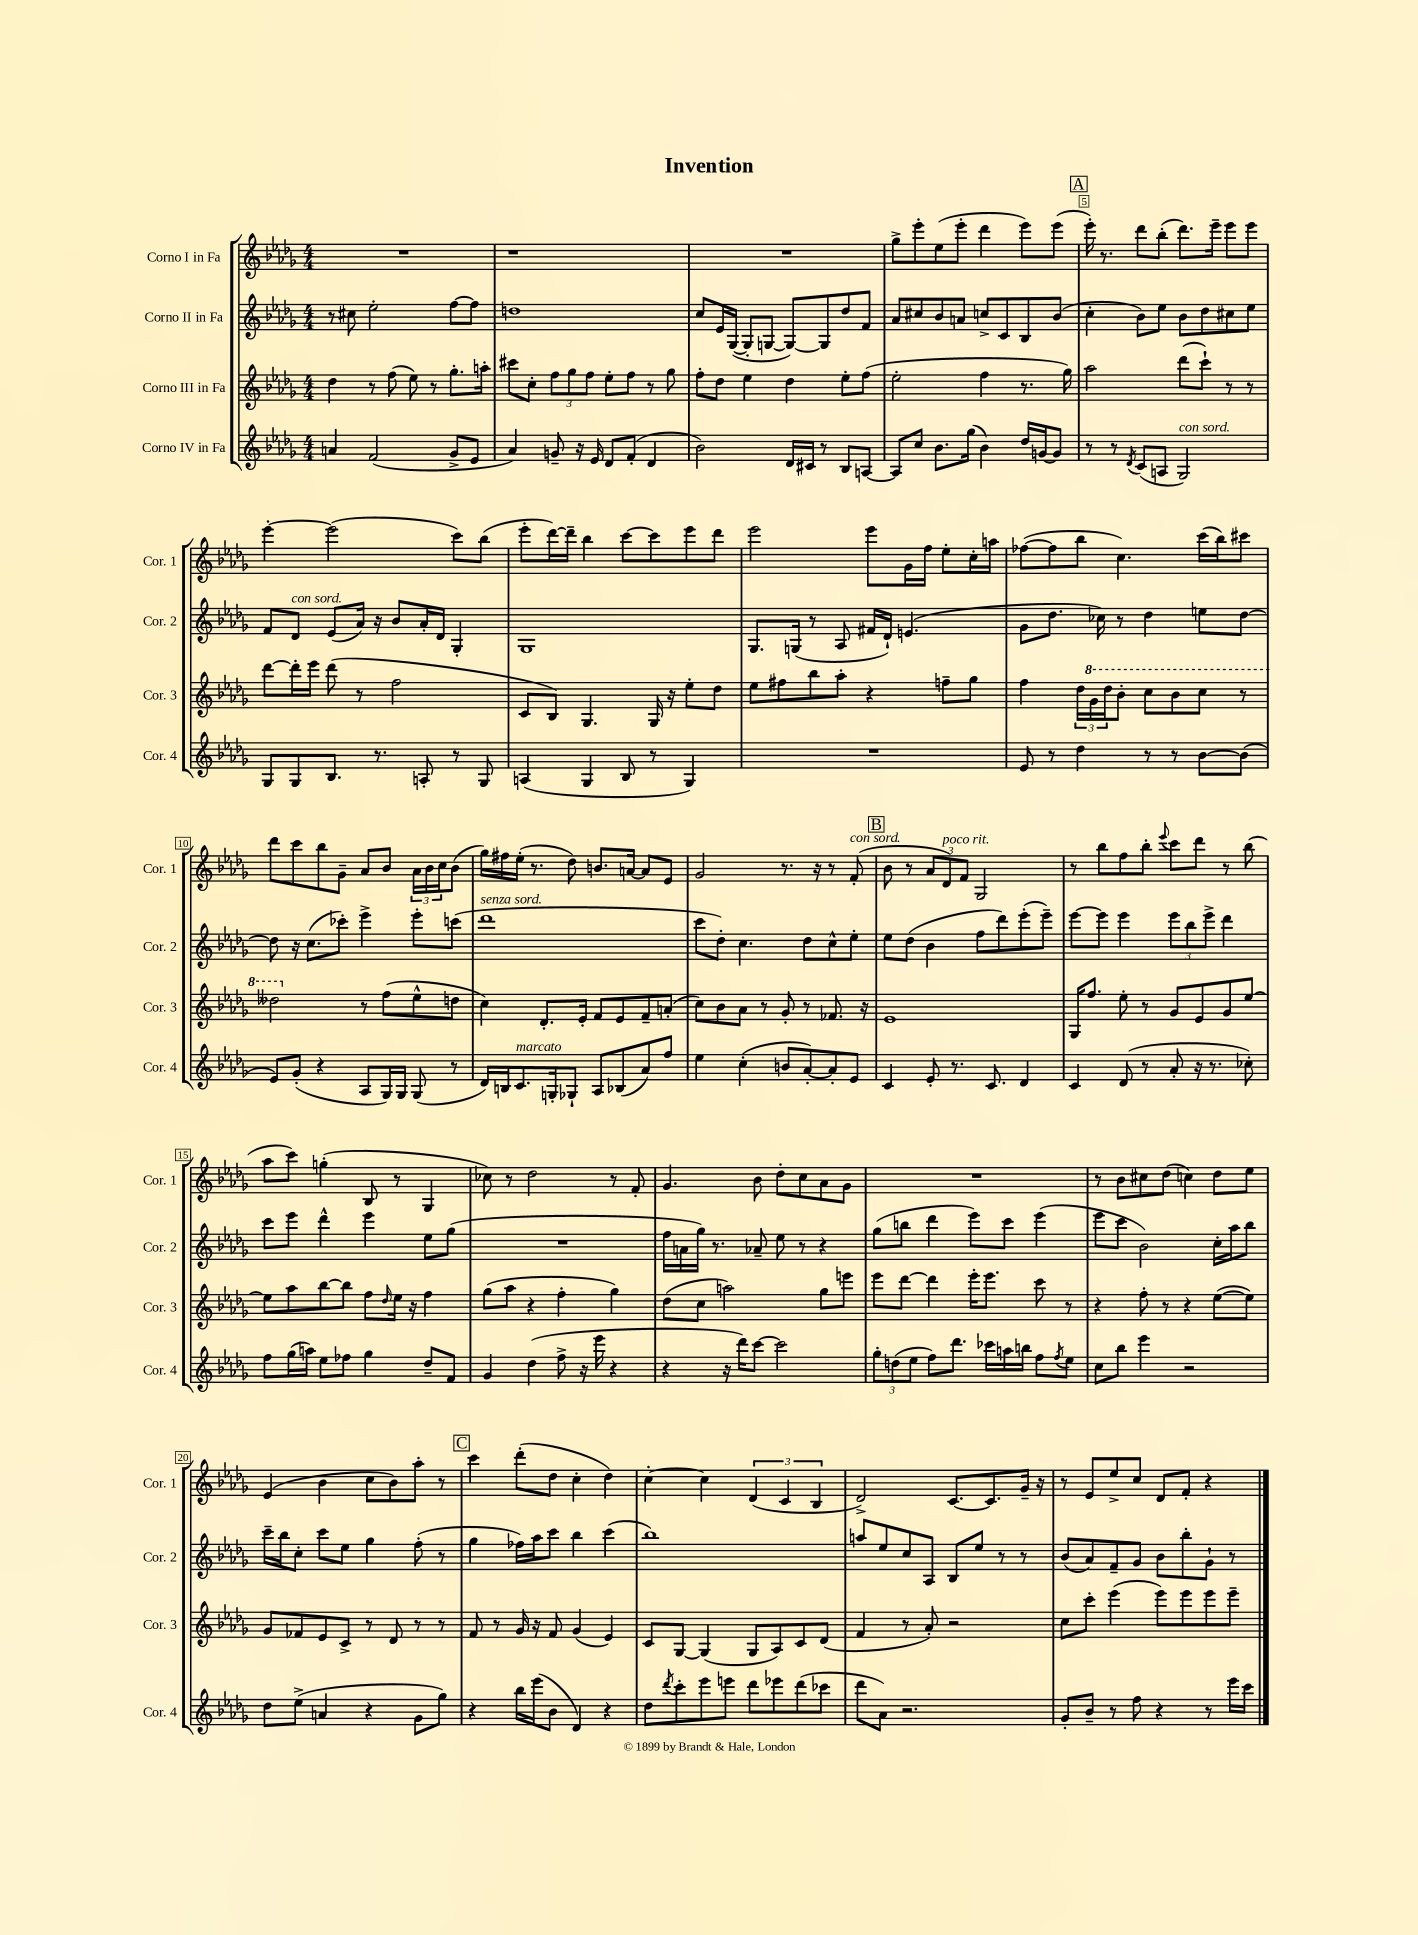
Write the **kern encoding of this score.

**kern	**kern	**kern	**kern
*staff4	*staff3	*staff2	*staff1
*clefG2	*clefG2	*clefG2	*clefG2
*k[b-e-a-d-g-]	*k[b-e-a-d-g-]	*k[b-e-a-d-g-]	*k[b-e-a-d-g-]
*M4/4	*M4/4	*M4/4	*M4/4
4a	4dd-	8r	1r
.	.	8cc#	.
(2f	8r	2ee-'	.
.	(8ff	.	.
.	8ee-)	.	.
.	8r	.	.
8g-^	8.gg-'	[8ff	.
8e-	.	8ff]	.
.	16aa'	.	.
=	=	=	=
4a-)	8ccc#	1dd	1r
.	8cc'	.	.
8g~	12ff	.	.
.	12gg-	.	.
16r	.	.	.
.	12ff	.	.
16e-	.	.	.
8d-	8ee-'	.	.
(8f'	8ff	.	.
4d-	8r	.	.
.	8gg-	.	.
=	=	=	=
2b-)	8ff'	8cc	1r
.	8dd-	16e-	.
.	.	([16G-	.
.	4ee-	8G-']	.
.	.	[8G	.
16d-	4dd-	8G_)	.
16c#	.	.	.
8r	.	8G]	.
8B-	8ee-'	8dd-	.
[8A	(8ff	8f	.
=	=	=	=
8A]	2ee-'	8a-	8gg-^
8cc	.	8cc#	8eee-'
8.b-	.	8b-	(8ee-
.	.	8a	8eee-'
(16gg-	.	.	.
4b-)	4ff	8cc^	4ddd-
.	.	8c	.
16dd-	8.r	8B-	8eee-)
[16g	.	.	.
8g]	.	(8b-	(8eee-
.	16gg-)	.	.
=	=	=	=
8r	2aa-	4cc'	16eee-')
.	.	.	8.r
8r	.	.	.
8qd-	.	.	.
(8c	.	8b-)	8ddd-
8A	.	8ee-	(8bb-'
2G-)	(8ddd-	8b-	8.ddd-)
.	8ccc`)	8dd-	.
.	.	.	16eee-~
.	8r	8cc#	8eee-
.	8r	8ee-	8eee-
=	=	=	=
8G-	[8ddd-	8f	[4eee-'
8G-	16ddd-']	8d-	.
.	16eee-	.	.
8.B-	(8ddd-	(8e-	(2eee-]
.	8r	16a-)	.
8.r	.	16r	.
.	2ff	8b-	.
8A'	.	16a-'	.
.	.	16d-	.
8r	.	4G-'	8ccc)
8G-	.	.	(8bb-
=	=	=	=
(4A	8c	1G-	8eee-'
.	8B-)	.	[16ddd-)
.	.	.	16ddd-~]
4G-	4.G-	.	4bb-
8B-	.	.	[8ccc
8r	16G-	.	8ccc]
.	16r	.	.
4G-)	8ee-'	.	8eee-
.	8dd-	.	8ddd-
=	=	=	=
1r	8ee-	8.G-	2eee-
.	8ff#	.	.
.	.	(16G	.
.	8bb-	8r	.
.	8aa-'	8A-	.
.	4r	16f#	8eee-
.	.	16d-`)	.
.	.	(4.e	16g-
.	.	.	16ff
.	8ff~	.	8ee-'
.	8gg-	.	16cc'
.	.	.	16aa
=	=	=	=
8e-	4ff	8g-	([8ff-
8r	.	8.dd-	8ff-]
4dd-	24dd-	.	8bb-
.	24gg-	.	.
.	.	16cc-)	.
.	24ddd-	.	.
.	8bb-'	8r	4.cc)
8r	8ccc	4dd-	.
8r	8bb-	.	.
[8b-	8ccc	8ee	(16ccc
.	.	.	16bb-)
(8b-]	8r	[8dd-	8ccc#
=	=	=	=
8e-)	2ddd--	8dd-]	8ddd-
(8g-'	.	16r	8ccc
.	.	(8.cc	.
4r	.	.	8bb-
.	.	8ccc-')	8g-~
8A-	8r	4eee-^	8a-
16G-)	(8ff	.	8b-
16G-	.	.	.
(8G-	8ee-^^	8eee-'	24a-
.	.	.	24b-
.	.	.	24cc
8r	8dd	(8ccc	(8b-
=	=	=	=
16d-)	4cc)	1ddd-	16gg-)
16B	.	.	16ff#
8.c	.	.	(16ee-'
.	.	.	8.r
.	8.d-'	.	.
16G'	.	.	.
8G-`	.	.	8dd-)
.	16e-'	.	.
8A-	8f	.	8.b
(8B-	8e-	.	.
.	.	.	[16a
8a-)	8f~	.	8a]
8ff	(8a'	.	8e-
=	=	=	=
4ee-	8cc)	8ccc	2g-
.	8b-	8dd-')	.
(4cc'	8a-	4.cc	.
.	8r	.	.
8b	8g-'	.	8.r
[8a-')	8r	8dd-	.
.	.	.	16r
8a-']	8.f-	8cc^^	8r
8e-	.	8ee-'	(8f'
.	16r	.	.
=	=	=	=
4c	1e-	8ee-	8b-
.	.	(8dd-	8r
8e-'	.	4b-	12a-
.	.	.	12d-)
8.r	.	.	.
.	.	.	12f
.	.	8ff	2G-
8.c	.	.	.
.	.	8ddd-)	.
4d-	.	(8eee-'	.
.	.	8eee-~)	.
=	=	=	=
4c	16G-	[8eee-	8r
.	8.ff	.	.
.	.	8eee-]	8bb-
(8d-	8ee-'	4eee-	8ff
8r	8r	.	8bb-'
.	.	.	8qqeee-
8a-'	8g-	12eee-	8ccc
.	.	12bb-	.
16r	8e-	.	8ddd-
.	.	12eee-^	.
8.r	.	.	.
.	8g-	4ddd-	8r
8cc-')	[8ee-	.	(8bb-
=	=	=	=
8ff	8ee-]	8ccc	8aa-
(16gg-	8aa-	8eee-	8ccc)
16aa)	.	.	.
8ee-	[8bb-	4ddd-^^	(4gg'
8ff-	8bb-]	.	.
4gg-	8ff	4eee-	8B-
.	16qqdd-	.	.
.	16ee-	.	8r
.	16r	.	.
8dd-~	4ff	8ee-	4G-
8f	.	(8gg-	.
=	=	=	=
4g-	(8gg-	1r	8cc-)
.	8aa-	.	8r
(4dd-	4r	.	2dd-
8ff^	4ff'	.	.
16r	.	.	.
16eee-	.	.	.
4r	4gg-)	.	8r
.	.	.	8f'
=	=	=	=
4r	(8dd-	16ff	4.g-
.	.	16a	.
.	8cc	16gg-)	.
.	.	8.r	.
16r	2aa)	.	.
16ddd-)	.	.	.
[8ccc	.	8a-~	8b-
2ccc]	.	8ee-	8dd-'
.	.	8r	8cc
.	8gg-	4r	8a-
.	8eee	.	8g-
=	=	=	=
12gg-'	8eee-	(8gg-	1r
(12dd	.	.	.
.	[8ddd-	8bb	.
12ee-	.	.	.
8ff)	4ddd-]	4ddd-	.
8.ddd-	.	.	.
.	16eee-'	8eee-)	.
16ccc-	8.eee-	.	.
16aa	.	8ccc	.
16bb	.	.	.
8ff	8ccc	(4eee-	.
8qff	.	.	.
8ee-	8r	.	.
=	=	=	=
8cc	4r	8eee-	8r
8bb-	.	8ccc	8b-
4eee-	8ff'	2b-)	8cc#
.	8r	.	(8dd-
2r	4r	.	4cc)
.	([8ee-	16cc'	8dd-
.	.	16aa-	.
.	8ee-])	8bb-	8ee-
=	=	=	=
8dd-	8g-	16ccc~	(4e-
.	.	16bb-	.
(8ee-^	8f-	8cc'	.
4a	8e-	8ccc	4b-
.	8c^	8ee-	.
4r	8r	4gg-	8cc
.	8d-	.	8b-)
8g-	8r	(8ff'	8aa-'
8gg-)	8r	8r	8r
=	=	=	=
4r	8f	4gg-	4ccc
.	8r	.	.
16bb-	16g-	16ff-)	(8ddd-'
(16eee-	16r	16aa-	.
8b-	8f	8ccc	8dd-
4d-)	(4g-	4bb-	4cc'
4r	4e-)	(4ccc	4dd-)
=	=	=	=
8dd-	8c	1bb-)	[4cc'
8qddd-	.	.	.
8ccc'	[8G-	.	.
8eee-	(4G-]	.	4cc]
8eee	.	.	.
8ddd-	8G-	.	(6d-
8eee-	8A-)	.	.
.	.	.	6c
(8ddd-	8c	.	.
.	.	.	6B-
8ccc-	(8d-	.	.
=	=	=	=
8ddd-	4f	8aa	2d-^)
8a-)	.	8ee-	.
2.r	8r	8cc	.
.	8a-')	8A-	.
.	2r	8B-	[8.c
.	.	8ee-	.
.	.	.	8.c]
.	.	8r	.
.	.	8r	16g-~
.	.	.	16r
=	=	=	=
8g-'	8cc	(8b-	8r
8b-~	8ccc'	8a-)	8e-
8r	(4eee-	8f~	8ee-^
8ff	.	8g-	8cc
4r	8eee-)	8b-	8d-
.	8eee-	8bb-'	8f'
8r	8eee-	8g-`	4r
16eee-	8eee-~	8r	.
16ccc	.	.	.
==	==	==	==
*-	*-	*-	*-
